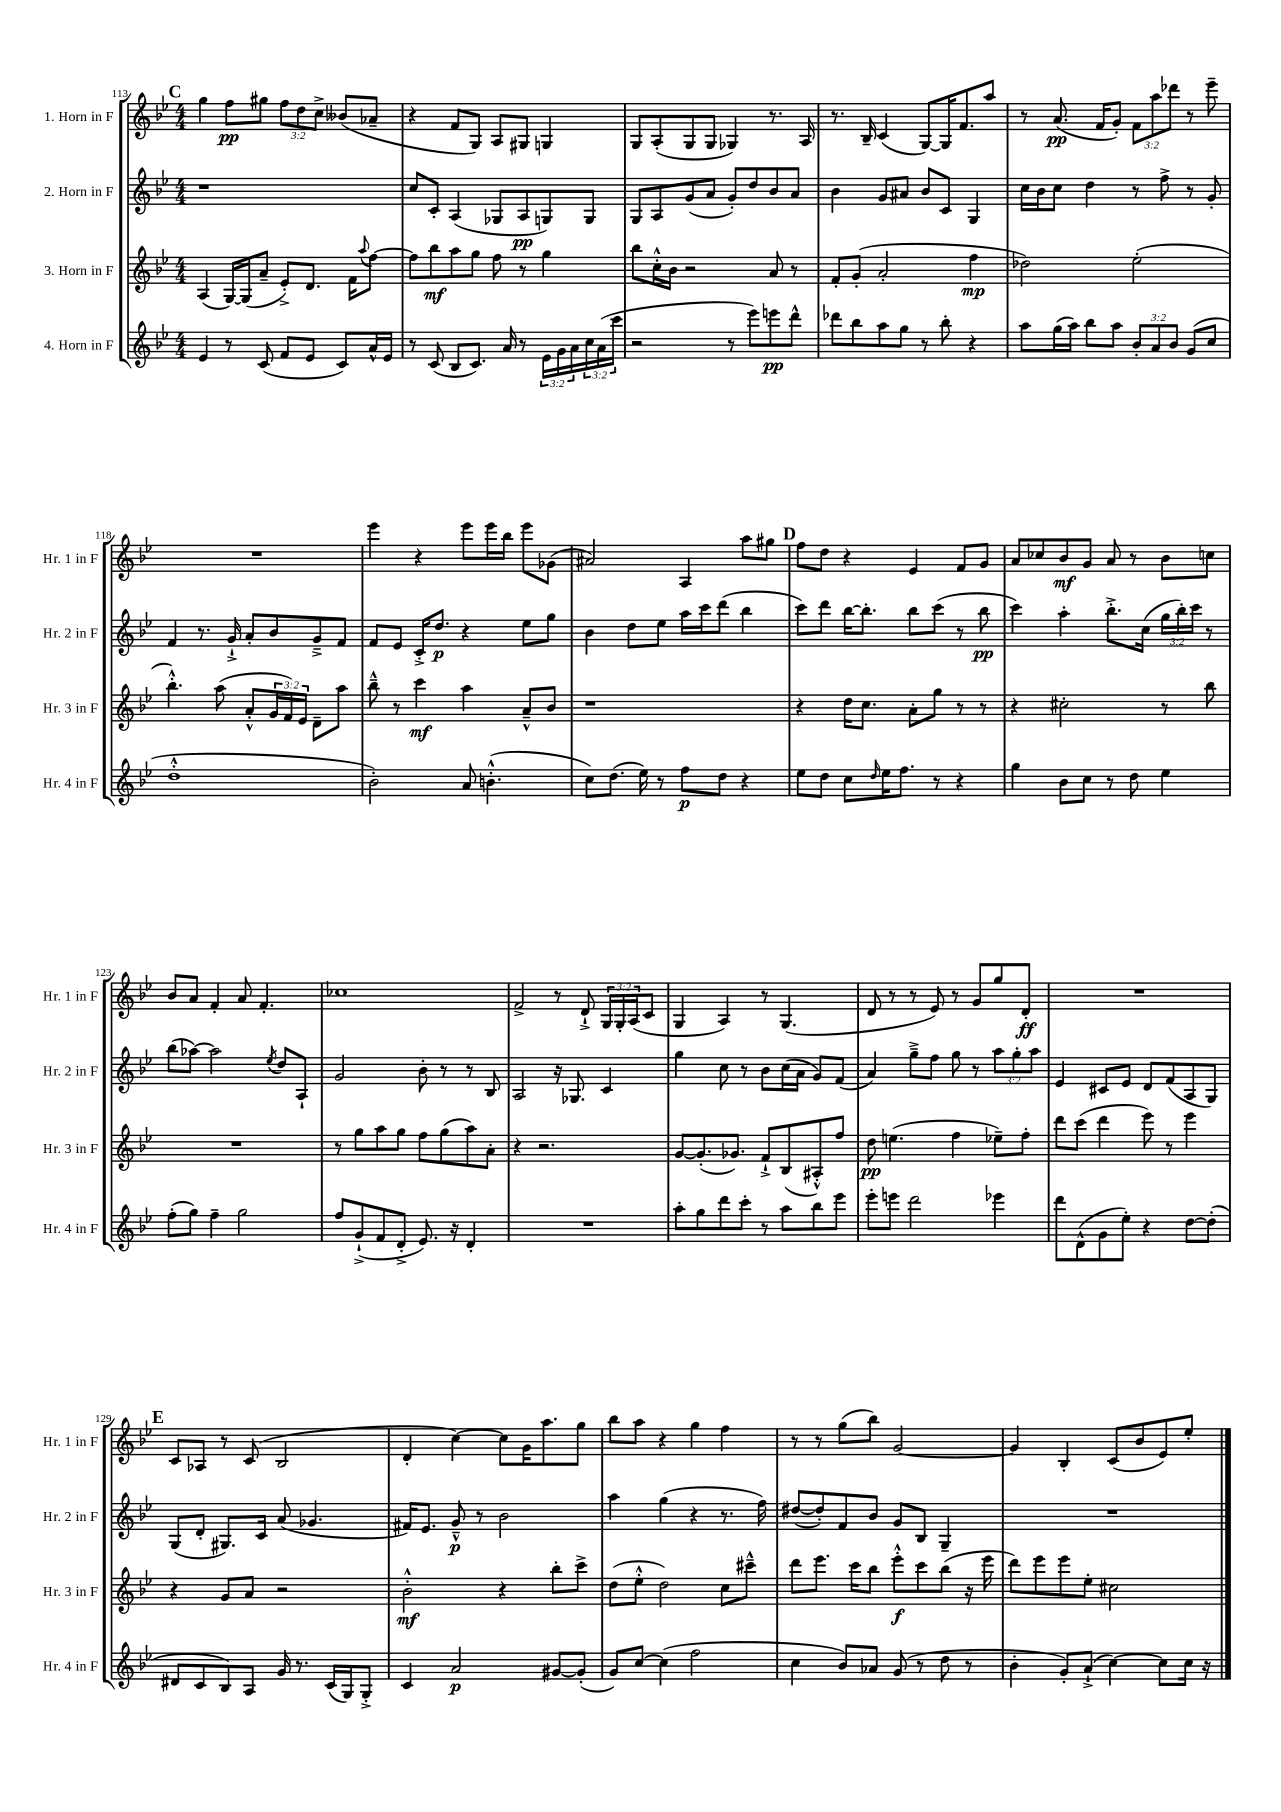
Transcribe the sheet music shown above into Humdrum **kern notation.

**kern	**dynam	**kern	**dynam	**kern	**dynam	**kern	**dynam
*part4	*part4	*part3	*part3	*part2	*part2	*part1	*part1
*staff4	*staff4	*staff3	*staff3	*staff2	*staff2	*staff1	*staff1
*I"4. Horn in F	*	*I"3. Horn in F	*	*I"2. Horn in F	*	*I"1. Horn in F	*
*I'Hr. 4 in F	*	*I'Hr. 3 in F	*	*I'Hr. 2 in F	*	*I'Hr. 1 in F	*
*clefG2	*	*clefG2	*	*clefG2	*	*clefG2	*
*k[b-e-]	*	*k[b-e-]	*	*k[b-e-]	*	*k[b-e-]	*
*M4/4	*	*M4/4	*	*M4/4	*	*M4/4	*
!!LO:REH:place=s1:t=C
=113	=113	=113	=113	=113	=113	=113	=113
4e-/	.	(4A/	.	1r	.	4gg\	.
8r	.	[16G/LL)	.	.	.	8ff\L	pp
.	.	(16G/J]	.	.	.	.	.
(8c/	.	8a~/J	.	.	.	8gg#X\J	.
8f/L	.	8e-'^/L)	.	.	.	12ff\L	.
.	.	.	.	.	.	12dd\	.
8e-/J	.	8.d/J	.	.	.	.	.
.	.	.	.	.	.	12cc^\J	.
8c/L)	.	.	.	.	.	(8b--X/L	.
.	.	16f\KL	.	.	.	.	.
.	.	8qqaa/	.	.	.	.	.
16a^^/L	.	[8ff\J	.	.	.	8a-X~/J	.
16e-/JJ	.	.	.	.	.	.	.
=114	=114	=114	=114	=114	=114	=114	=114
8r	.	8ff\L]	.	8cc/L	.	4r	.
(8c/	.	8bb-\	mf	8c'/J	.	.	.
8B-/L	.	8aa\	.	(4A/	.	8f/L	.
8.c/J)	.	8gg\J	.	.	.	8G/J)	.
.	.	8ff\	.	8G-X/L	.	8A/L	.
16a/	.	.	.	.	.	.	.
8r	.	8r	.	8A/	pp	8G#X/J	.
24e-\LL	.	4gg\	.	8Gn/)	.	4Gn/	.
24g\	.	.	.	.	.	.	.
24a\	.	.	.	.	.	.	.
24cc\	.	.	.	8G/J	.	.	.
(24a\	.	.	.	.	.	.	.
24ccc\JJ	.	.	.	.	.	.	.
=115	=115	=115	=115	=115	=115	=115	=115
2r	.	8bb-\L	.	8G/L	.	8G/L	.
.	.	16cc'^^\L	.	8A/	.	(8A'/	.
.	.	16b-\JJ	.	.	.	.	.
.	.	2r	.	(8g/	.	8G/	.
.	.	.	.	8a/J	.	8G/J	.
8r	.	.	.	8g'/L)	.	4G-X/)	.
8eee-\L)	.	.	.	8dd/	.	.	.
8eeen\	pp	8a/	.	8b-/	.	8.r	.
8ddd^^\J	.	8r	.	8a/J	.	.	.
.	.	.	.	.	.	16A/	.
=116	=116	=116	=116	=116	=116	=116	=116
8ddd-X\L	.	8f'/L	.	4b-\	.	8.r	.
8bb-\	.	(8g'/J	.	.	.	.	.
.	.	.	.	.	.	16B-~/	.
8aa\	.	2a'/	.	8g/L	.	(4c/	.
8gg\J	.	.	.	8a#X/J	.	.	.
8r	.	.	.	8b-/L	.	[8G/L)	.
8bb-'\	.	.	.	8c/J	.	16G/K]	.
.	.	.	.	.	.	8.f/	.
4r	.	4ff\	mp	4G/	.	.	.
.	.	.	.	.	.	8aa/J	.
=117	=117	=117	=117	=117	=117	=117	=117
8aa\L	.	2dd-X\)	.	16cc\LL	.	8r	.
.	.	.	.	16b-\J	.	.	.
(16gg\L	.	.	.	8cc\J	.	(8.a/	pp
16aa\JJ)	.	.	.	.	.	.	.
8bb-\L	.	.	.	4dd\	.	.	.
.	.	.	.	.	.	16f/KL	.
8aa\J	.	.	.	.	.	8g'/J)	.
12b-'/L	.	(2ee-'\	.	8r	.	12f\L	.
12a/	.	.	.	.	.	12aa\	.
.	.	.	.	8ff^\	.	.	.
12b-/J	.	.	.	.	.	12ddd-X\J	.
(8g/L	.	.	.	8r	.	8r	.
8cc/J	.	.	.	8g'/	.	8eee-~\	.
!!LO:LB:g=z
=118	=118	=118	=118	=118	=118	=118	=118
1dd'^^	.	4.bb-'^^\)	.	4f/	.	1r	.
.	.	.	.	8.r	.	.	.
.	.	(8aa\	.	.	.	.	.
.	.	.	.	16g`^/	.	.	.
.	.	8a'^^/L	.	8a'/L	.	.	.
.	.	24g/L	.	8b-/	.	.	.
.	.	24f/)	.	.	.	.	.
.	.	24e-/JJ	.	.	.	.	.
.	.	8d~\L	.	8g~^/	.	.	.
.	.	8aa\J	.	8f/J	.	.	.
=119	=119	=119	=119	=119	=119	=119	=119
2b-'\)	.	8bb-~^^\	.	8f/L	.	4eee-\	.
.	.	8r	.	8e-/J	.	.	.
.	.	4ccc\	mf	16c'^/KL	.	4r	.
.	.	.	.	8.dd/J	p	.	.
8a/	.	4aa\	.	4r	.	8eee-\L	.
(4.bn'^^\	.	.	.	.	.	16eee-\L	.
.	.	.	.	.	.	16bb-\JJ	.
.	.	8a~^^/L	.	8ee-\L	.	8eee-\L	.
.	.	8b-/J	.	8gg\J	.	(8g-X\J	.
=120	=120	=120	=120	=120	=120	=120	=120
8cc\L)	.	1r	.	4b-\	.	2a#X/)	.
(8.dd\J	.	.	.	.	.	.	.
.	.	.	.	8dd\L	.	.	.
16ee-\)	.	.	.	.	.	.	.
8r	.	.	.	8ee-\J	.	.	.
8ff\L	p	.	.	16aa\LL	.	4A/	.
.	.	.	.	16ccc\J	.	.	.
8dd\J	.	.	.	(8ddd\J	.	.	.
4r	.	.	.	4bb-\	.	8aa\L	.
.	.	.	.	.	.	8gg#X\J	.
!!LO:REH:place=s1:t=D
=121	=121	=121	=121	=121	=121	=121	=121
8ee-\L	.	4r	.	8ccc\L)	.	8ff\L	.
8dd\J	.	.	.	8ddd\J	.	8dd\J	.
8cc\L	.	16dd\KL	.	[16bb-\KL	.	4r	.
.	.	8.cc\J	.	8.bb-'\J]	.	.	.
16qqdd/	.	.	.	.	.	.	.
16ee-\K	.	.	.	.	.	.	.
8.ff\J	.	.	.	.	.	.	.
.	.	8a'\L	.	8bb-\L	.	4e-/	.
8r	.	8gg\J	.	(8ccc\J	.	.	.
4r	.	8r	.	8r	.	8f/L	.
.	.	8r	.	8bb-\	pp	8g/J	.
=122	=122	=122	=122	=122	=122	=122	=122
4gg\	.	4r	.	4ccc\)	.	8a/L	.
.	.	.	.	.	.	8cc-X/	.
8b-\L	.	2cc#X'\	.	4aa'\	.	8b-/	mf
8cc\J	.	.	.	.	.	8g/J	.
8r	.	.	.	8.bb-'^\L	.	8a/	.
8dd\	.	.	.	.	.	8r	.
.	.	.	.	(16cc\Jk	.	.	.
4ee-\	.	8r	.	24gg\LL	.	8b-\L	.
.	.	.	.	24bb-'\)	.	.	.
.	.	.	.	24ccc\JJ	.	.	.
.	.	8bb-\	.	8r	.	8ccn\J	.
!!LO:LB:g=z
=123	=123	=123	=123	=123	=123	=123	=123
(8ff'\L	.	1r	.	(8bb-\L	.	8b-/L	.
8gg\J)	.	.	.	[8aa-X\J)	.	8a/J	.
4ff~\	.	.	.	2aa-\]	.	4f'/	.
2gg\	.	.	.	.	.	8a/	.
.	.	.	.	.	.	4.f'/	.
.	.	.	.	8qee-/	.	.	.
.	.	.	.	8dd/L	.	.	.
.	.	.	.	8A`/J	.	.	.
=124	=124	=124	=124	=124	=124	=124	=124
8ff/L	.	8r	.	2g/	.	1cc-X	.
(8g`^/	.	8gg\L	.	.	.	.	.
8f/	.	8aa\	.	.	.	.	.
8d'^/J	.	8gg\J	.	.	.	.	.
8.e-/)	.	8ff\L	.	8b-'\	.	.	.
.	.	(8gg\	.	8r	.	.	.
16r	.	.	.	.	.	.	.
4d'/	.	8aa\)	.	8r	.	.	.
.	.	8a'\J	.	8B-/	.	.	.
=125	=125	=125	=125	=125	=125	=125	=125
1r	.	4r	.	2A/	.	2f^/	.
.	.	2.r	.	.	.	.	.
.	.	.	.	16r	.	8r	.
.	.	.	.	8.G-X/	.	.	.
.	.	.	.	.	.	8d`^/	.
.	.	.	.	4c/	.	24G/LL	.
.	.	.	.	.	.	24G'/	.
.	.	.	.	.	.	(24A/J	.
.	.	.	.	.	.	8c/J	.
=126	=126	=126	=126	=126	=126	=126	=126
8aa'\L	.	[8g/L	.	4gg\	.	4G/	.
8gg\	.	(8.g'/]	.	.	.	.	.
8ddd\	.	.	.	8cc\	.	4A/)	.
.	.	8.g-X/J)	.	.	.	.	.
8ccc'\J	.	.	.	8r	.	.	.
8r	.	8f`^/L	.	8b-\L	.	8r	.
8aa\L	.	(8B-/	.	(16cc\L	.	(4.G/	.
.	.	.	.	16a\JJ	.	.	.
8bb-\	.	8A#X'^^/)	.	8g/L)	.	.	.
8eee-\J	.	8ff/J	.	(8f/J	.	.	.
=127	=127	=127	=127	=127	=127	=127	=127
8eee-'\L	.	8dd\	pp	4a/)	.	8d/	.
8eeen\J	.	(4.een\	.	.	.	8r	.
2ddd\	.	.	.	8gg~^\L	.	8r	.
.	.	.	.	8ff\J	.	8e-/)	.
.	.	4ff\	.	8gg\	.	8r	.
.	.	.	.	8r	.	8g/L	.
4eee-X\	.	8ee-X~\L)	.	12aa\L	.	8gg/	.
.	.	.	.	12gg'\	.	.	.
.	.	8ff'\J	.	.	.	8d'/J	ff
.	.	.	.	12aa\J	.	.	.
=128	=128	=128	=128	=128	=128	=128	=128
8ddd\L	.	8ddd\L	.	4e-/	.	1r	.
(8d^^\	.	(8ccc\J	.	.	.	.	.
8g\	.	4ddd\	.	8c#X/L	.	.	.
8ee-'\J)	.	.	.	8e-/J	.	.	.
4r	.	8eee-\)	.	8d/L	.	.	.
.	.	8r	.	(8f/	.	.	.
[8dd\L	.	4eee-\	.	8A/	.	.	.
(8dd'\J]	.	.	.	8G/J)	.	.	.
!!LO:LB:g=z
!!LO:REH:place=s1:t=E
=129	=129	=129	=129	=129	=129	=129	=129
8d#X/L	.	4r	.	(8G/L	.	8c/L	.
8c/	.	.	.	8d'/J	.	8A-X/J	.
8B-/)	.	8g/L	.	8.G#X/L)	.	8r	.
8A/J	.	8a/J	.	.	.	(8c/	.
.	.	.	.	16c/Jk	.	.	.
16g/	.	2r	.	(8a/	.	2B-/	.
8.r	.	.	.	.	.	.	.
.	.	.	.	4.g-X/	.	.	.
(16c/LL	.	.	.	.	.	.	.
16G/J)	.	.	.	.	.	.	.
8G'^/J	.	.	.	.	.	.	.
=130	=130	=130	=130	=130	=130	=130	=130
4c/	.	2b-'^^\	mf	16f#X/KL)	.	4d'/	.
.	.	.	.	8.e-/J	.	.	.
2a/	p	.	.	8g~^^/	p	[4cc\)	.
.	.	.	.	8r	.	.	.
.	.	4r	.	2b-\	.	8cc\L]	.
.	.	.	.	.	.	16g\K	.
.	.	.	.	.	.	8.aa\	.
[8g#X/L	.	8bb-'\L	.	.	.	.	.
(8g#'/J]	.	8ccc^\J	.	.	.	8gg\J	.
=131	=131	=131	=131	=131	=131	=131	=131
8g/L)	.	(8dd\L	.	4aa\	.	8bb-\L	.
[8cc/J	.	8ee-'^^\J	.	.	.	8aa\J	.
(4cc\]	.	2dd\)	.	(4gg\	.	4r	.
2ff\	.	.	.	4r	.	4gg\	.
.	.	8cc\L	.	8.r	.	4ff\	.
.	.	8ccc#X~^^\J	.	.	.	.	.
.	.	.	.	16ff\)	.	.	.
=132	=132	=132	=132	=132	=132	=132	=132
4cc\	.	8ddd\L	.	([8dd#X/L	.	8r	.
.	.	8.eee-\J	.	8dd#'/])	.	8r	.
8b-/L)	.	.	.	8f/	.	(8gg\L	.
.	.	16ccc\KL	.	.	.	.	.
8a-X/J	.	8bb-\J	.	8b-/J	.	8bb-\J)	.
(8g/	.	8eee-'^^\L	f	8g/L	.	[2g/	.
8r	.	8ccc\	.	8B-/J	.	.	.
8dd\	.	(8bb-\J	.	4G~/	.	.	.
8r	.	16r	.	.	.	.	.
.	.	16eee-\	.	.	.	.	.
=133	=133	=133	=133	=133	=133	=133	=133
4b-'\	.	8ddd\L)	.	1r	.	4g/]	.
.	.	8eee-\	.	.	.	.	.
8g'/L)	.	8eee-\	.	.	.	4B-'/	.
(8a`^/J	.	8ee-'\J	.	.	.	.	.
[4cc\)	.	2cc#X\	.	.	.	(8c/L	.
.	.	.	.	.	.	8b-/	.
8cc\L]	.	.	.	.	.	8e-/)	.
16cc\Jk	.	.	.	.	.	8ee-'/J	.
16r	.	.	.	.	.	.	.
==	==	==	==	==	==	==	==
*-	*-	*-	*-	*-	*-	*-	*-
